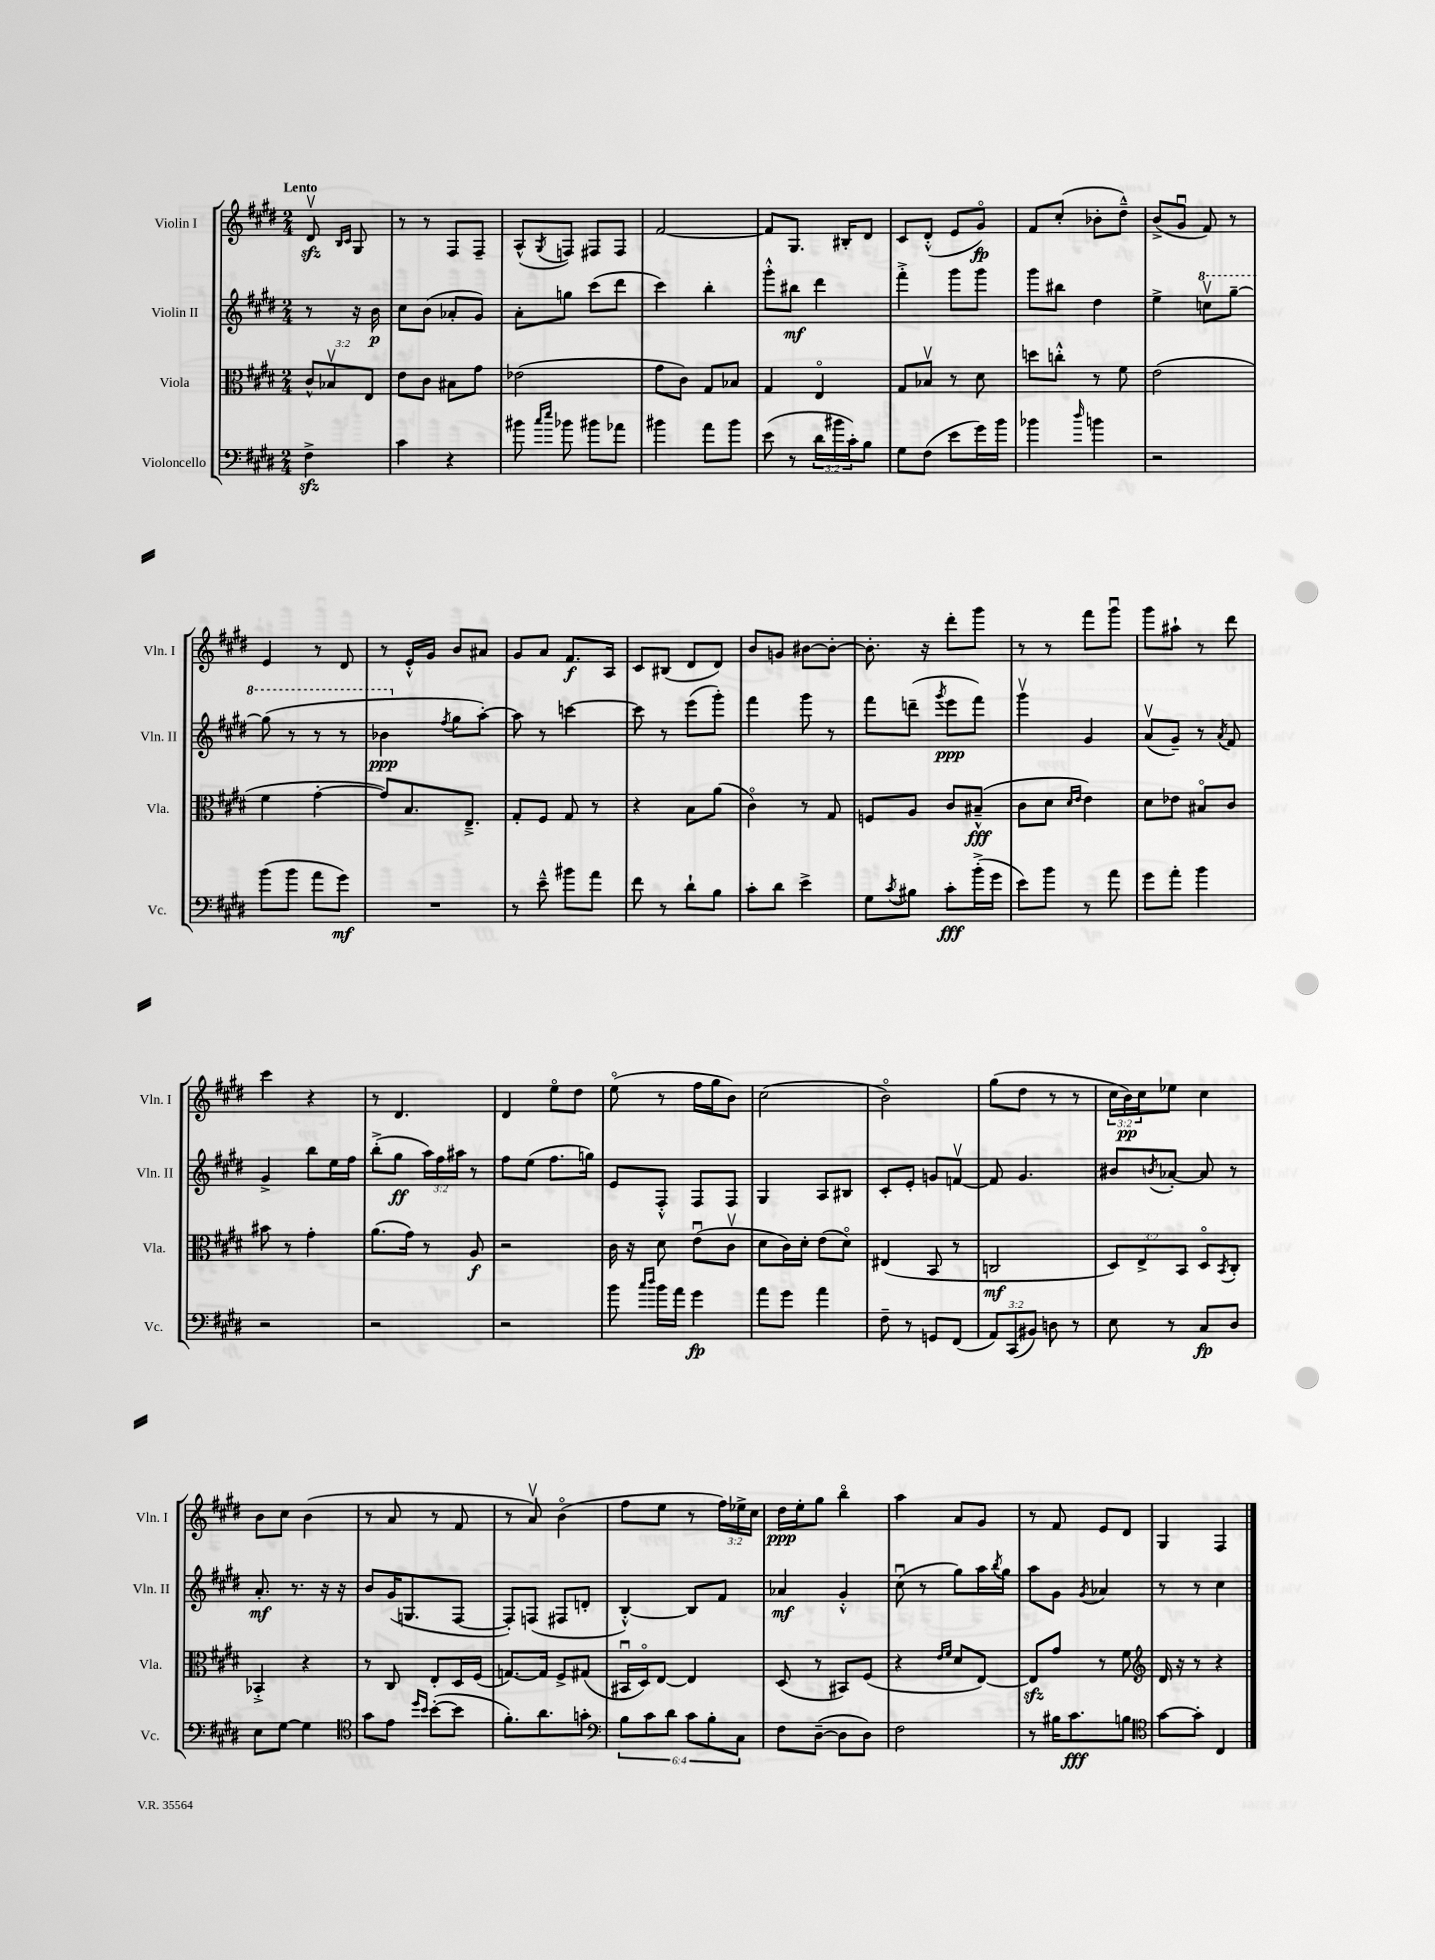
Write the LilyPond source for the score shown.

<<
\new StaffGroup <<
\new Staff = "s0" \with { instrumentName = "Violin I" shortInstrumentName = "Vln. I" } {
    \clef treble \key e \major \numericTimeSignature \time 2/4 \override Staff.TupletNumber.text = #tuplet-number::calc-fraction-text \partial 4 \tempo "Lento"
    dis'8\upbow\sfz \grace { b16 cis'16 } gis8 |
    r8 r8 fis8 fis8-- |
    a8-^( \acciaccatura { gis8 } f8) fis8 fis8 |
    fis'2~ |
    fis'8 gis8. bis16-. dis'8 |
    cis'8 dis'8-.-^( e'8 gis'8\flageolet\fp) |
    fis'8 cis''8-.( bes'8-. dis''8---^) |
    b'8->( gis'8\downbow fis'8) r8 |
    e'4 r8 dis'8 |
    r8 e'16-.-^ gis'16 b'8 ais'8 |
    gis'8 a'8 fis'8.\f a16 |
    cis'8 bis8( dis'8 dis'8) |
    b'8 g'8 bis'8~ bis'8~-. |
    bis'8.-. r16 dis'''8-. gis'''8 |
    r8 r8 fis'''8 gis'''8\downbow |
    gis'''8 ais''8-! r8 dis'''8 |
    cis'''4 r4 |
    r8 dis'4. |
    dis'4 e''8\flageolet dis''8 |
    e''8\flageolet( r8 fis''16 gis''16 b'8) |
    cis''2( |
    b'2\flageolet) |
    gis''8( dis''8 r8 r8 |
    \tuplet 3/2 { cis''16 b'16\pp) cis''16 } ees''8 cis''4 |
    b'8 cis''8 b'4( |
    r8 a'8 r8 fis'8 |
    r8 a'8\upbow) b'4\flageolet( |
    fis''8 e''8 r8 \tuplet 3/2 { fis''16) ees''16-> cis''16 } |
    dis''16\ppp e''16-. gis''8 b''4\flageolet |
    a''4 a'8 gis'8 |
    r8 fis'8 e'8 dis'8 |
    gis4 fis4 \bar "|." |
}
\new Staff = "s1" \with { instrumentName = "Violin II" shortInstrumentName = "Vln. II" } {
    \clef treble \key e \major \numericTimeSignature \time 2/4 \override Staff.TupletNumber.text = #tuplet-number::calc-fraction-text \partial 4
    r8 r16 b'16\p |
    cis''8 b'8( aes'8-. gis'8) |
    a'8-. g''8 cis'''8( dis'''8 |
    cis'''4) b''4-. |
    gis'''8-.-^ bis''8\mf dis'''4 |
    fis'''4-.-> gis'''8 gis'''8 |
    gis'''8 bis''8 dis''4 |
    e''4-> \ottava #1 c'''8\upbow gis'''8~-- |
    gis'''8( r8 r8 r8 |
    bes''4\ppp \ottava #0 \acciaccatura { fis''8 } gis''8 a''8~-.) |
    a''8 r8 c'''4~ |
    c'''8 r8 e'''8( gis'''8-.) |
    fis'''4 gis'''8 r8 |
    fis'''8 d'''8--( \acciaccatura { gis'''8 } e'''8\ppp fis'''8) |
    gis'''4\upbow gis'4 |
    a'8\upbow( gis'8--) r8 \acciaccatura { a'8 } fis'8 |
    gis'4-> b''8 e''16 fis''16 |
    b''8-.->( gis''8\ff \tuplet 3/2 { a''16) fis''16 ais''16 } r8 |
    fis''8 e''8( fis''8. g''16) |
    e'8 fis8-.-^ fis8 fis8 |
    gis4 a8 bis8 |
    cis'8-. e'8-. g'8 f'8~\upbow |
    f'8 gis'4. |
    bis'8 \acciaccatura { b'8 } aes'8~-. aes'8 r8 |
    a'8.-.\mf r8. r16 r16 |
    b'8 gis'16( g8. fis8~ |
    fis8-.) f8( fis8 d'8-. |
    b4~-.-^) b8 fis'8 |
    aes'4\mf gis'4-.-^ |
    cis''8\downbow( r8 gis''8) a''16 \acciaccatura { b''8 } gis''16 |
    a''8 gis'8 \acciaccatura { gis'8 } aes'4 |
    r8 r8 cis''4 \bar "|." |
}
\new Staff = "s2" \with { instrumentName = "Viola" shortInstrumentName = "Vla." } {
    \clef alto \key e \major \numericTimeSignature \time 2/4 \override Staff.TupletNumber.text = #tuplet-number::calc-fraction-text \partial 4
    \tuplet 3/2 { cis'8-^ bes8\upbow e8 } |
    e'8 cis'8 bis8 gis'8 |
    ees'2( |
    gis'8 cis'8) gis8 bes8 |
    gis4 e4\flageolet |
    gis8 bes8\upbow r8 dis'8 |
    d''8 c''8-.-^ r8 fis'8 |
    e'2( |
    fis'4 gis'4~-. |
    gis'8) b8. e8.---> |
    gis8-. fis8 gis8 r8 |
    r4 b8 a'8( |
    cis'4\flageolet) r8 gis8 |
    f8 a8 cis'8 bis8---^\fff( |
    cis'8 dis'8 \grace { dis'16 e'16 } e'4) |
    dis'8 ees'8 bis8\flageolet cis'8 |
    bis'8 r8 gis'4-. |
    a'8.( gis'16) r8 a8\f |
    r2 |
    cis'16 r16 dis'8 e'8\downbow( cis'8\upbow |
    dis'8 cis'16) dis'16-. e'8( dis'8\flageolet) |
    eis4( b,8 r8 |
    c2\mf |
    \tuplet 3/2 { dis8) e8-> b,8 } dis8\flageolet \acciaccatura { b,8 } cis8-. |
    bes,4-.-> r4 |
    r8 cis8 e8-. dis16 fis16( |
    g8.~) g16 fis8-> gis8( |
    bis,16\downbow dis16\flageolet) e8~ e4 |
    dis8( r8 bis,8) fis8( |
    r4 \grace { e'16 fis'16 } dis'8 e8~) |
    e8\sfz gis'8 r8 fis'8 |
    \clef treble dis'16 r16 r8 r4 \bar "|." |
}
\new Staff = "s3" \with { instrumentName = "Violoncello" shortInstrumentName = "Vc." } {
    \clef bass \key e \major \numericTimeSignature \time 2/4 \override Staff.TupletNumber.text = #tuplet-number::calc-fraction-text \partial 4
    fis4->\sfz |
    cis'4 r4 |
    bis'8 \grace { cis''16 e''16 } bes'8 bis'8 aes'8 |
    bis'4 a'8 bis'8 |
    e'8( r8 \tuplet 3/2 { dis'16 bis'16 cis'16-.) } b8 |
    gis8 fis8( e'8 gis'16) b'16 |
    bes'4 \grace { dis''16 } b'4 |
    r2 |
    b'8( b'8 a'8 gis'8\mf) |
    R2 |
    r8 e'8---^ bis'8 a'8 |
    fis'8 r8 dis'8-! b8 |
    cis'8-. dis'8 e'4-> |
    gis8 \acciaccatura { cis'8 } bis8 cis'8-.\fff b'16-.->( gis'16 |
    e'8) b'8 r8 a'8 |
    gis'8 a'8-. b'4 |
    r2 |
    r2 |
    r2 |
    b'8 \grace { cis''16 dis''16 } b'16 a'16 gis'4\fp |
    a'8 gis'8 a'4 |
    fis8-- r8 g,8 fis,8( |
    \tuplet 3/2 { a,8) cis,8( bis,8) } d8 r8 |
    e8 r8 cis8\fp dis8 |
    e8 gis8~ gis4 |
    \clef tenor gis'8 e'8 \grace { dis''16 b'16 } b'8~-.( b'8 |
    fis'8.-.) a'8. g'8-. |
    \clef bass \tuplet 6/4 { b8 cis'8 dis'8 cis'8 b8-. cis8 } |
    fis8 dis8~--( dis8 dis8) |
    fis2 |
    r8 bis16 cis'8.\fff b8 |
    \clef tenor gis'8~ gis'8-. cis4 \bar "|." |
}
>>
>>
\layout { \context { \Score \remove "Bar_number_engraver" } }
